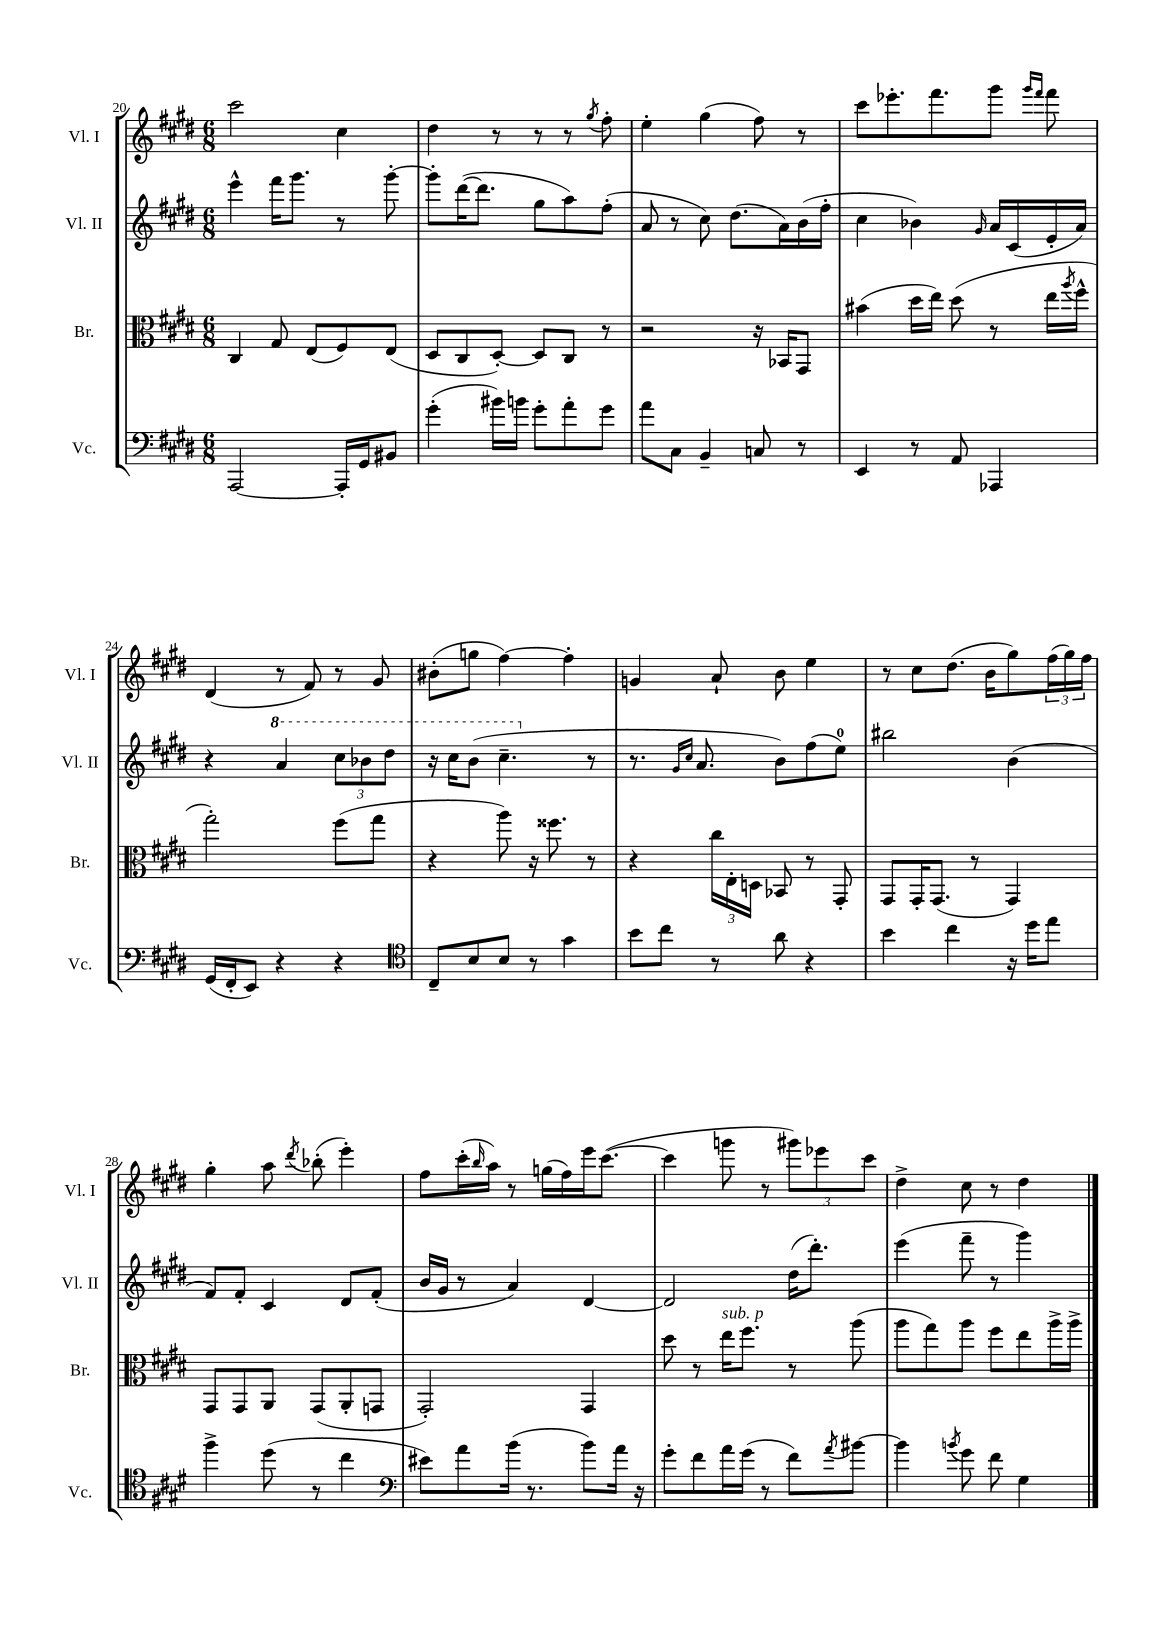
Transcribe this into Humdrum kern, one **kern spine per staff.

**kern	**kern	**kern	**kern
*staff4	*staff3	*staff2	*staff1
*clefF4	*clefC3	*clefG2	*clefG2
*k[f#c#g#d#]	*k[f#c#g#d#]	*k[f#c#g#d#]	*k[f#c#g#d#]
*M6/8	*M6/8	*M6/8	*M6/8
[2AAA/	4C#/	4eee^^\	2ccc#\
.	8G#/	16fff#\LK	.
.	.	8.ggg#\J	.
.	(8E/L	.	.
16AAA'/]LL	8F#/)	8r	4cc#\
16GG#/J	.	.	.
8BB#/J	(8E/J	[8ggg#'\	.
=	=	=	=
(4g#'\	8D#/L	8ggg#'\]L	4dd#\
.	8C#/	([16ddd#\K	.
.	.	8.ddd#\]J	.
16b#\LL)	[8D#'/J)	.	8r
16b\JJ	.	.	.
8g#'\L	8D#/]L	8gg#\L	8r
8a'\	8C#/J	8aa\)	8r
.	.	.	8qgg#/
8g#\J	8r	(8ff#'\J	8ff#'\
=	=	=	=
8a\L	2r	8a/	4ee'\
8C#\J	.	8r	.
4BB~/	.	8cc#\)	(4gg#\
.	.	(8.dd#\L	.
8C/	16r	.	8ff#\)
.	16BB-/LK	16a\L)	.
8r	8GG#/J	(16b\	8r
.	.	16ff#'\JJ	.
=	=	=	=
4EE/	(4b#\	4cc#\	8ccc#\L
.	.	.	8.eee-'\
8r	16dd#\LL	4b-\)	.
.	16ee\JJ)	.	8.fff#\
8AA/	(8dd#\	.	.
.	.	16qqg#/	.
4AAA-/	8r	16a/LL	8ggg#\J
.	.	(16c#/	.
.	.	.	16qqggg#/LL
.	.	.	16qqfff#/JJ
.	16ee\LL	16e'/	8fff#\
.	8qaa/	.	.
.	16ff#^^\JJ	16a/JJ)	.
=	=	=	=
(16GG#/LL	2gg#'\)	4r	(4d#/
16FF#'/J	.	.	.
8EE/J)	.	.	.
4r	.	4aa/	8r
.	.	.	8f#/)
4r	(8ff#\L	12ccc#\L	8r
.	.	12bb-\	.
.	8gg#\J	.	8g#/
.	.	12ddd#\J	.
=	=	=	=
*clefC4	*	*	*
8C#~/L	4r	16r	(8b#'\L
.	.	16ccc#\LK	.
8B/	.	(8bb\J	8gg\J
8B/J	8aa\)	4.ccc#~\	[4ff#\)
8r	16r	.	.
.	8.ff##\	.	.
4g#\	.	.	4ff#'\]
.	8r	8r	.
=	=	=	=
8b\L	4r	8.r	4g/
8cc#\J	.	.	.
.	.	16qqg#/LL	.
.	.	16qqcc#/JJ	.
.	.	8.a/	.
8r	24cc#\LL	.	8a`/
.	24E'\	.	.
.	24D\JJ	.	.
8a\	8BB-/	8b\L)	8b\
4r	8r	(8ff#\	4ee\
.	8GG#'/	8ee\J)	.
=	=	=	=
4b\	8GG#/L	2bb#\	8r
.	16GG#'/K	.	8cc#\L
.	(8.GG#/J	.	.
4cc#\	.	.	(8.dd#\J
.	8r	.	.
.	.	.	16b\LK
16r	4GG#/)	(4b\	8gg#\)
16dd#\LK	.	.	.
8ee\J	.	.	(24ff#\L
.	.	.	24gg#\)
.	.	.	24ff#\JJ
=	=	=	=
4ff#^\	8GG#/L	8f#/L)	4gg#'\
.	8GG#/	8f#'/J	.
(8dd#\	8AA/J	4c#/	8aa\
.	.	.	8qddd#/
8r	(8GG#/L	.	(8bb-'\
4cc#\	8AA'/	8d#/L	4eee'\)
.	8GG/J	(8f#'/J	.
=	=	=	=
*clefF4	*	*	*
8e#\L)	2GG#'/)	16b/LL	8ff#\L
.	.	16g#/JJ	.
8a\	.	8r	(16ccc#'\L
.	.	.	16qqbb/
.	.	.	16aa\JJ)
(16b\Jk	.	4a/)	8r
8.r	.	.	.
.	.	.	(16gg\LL
.	.	.	16ff#\)
8b\L)	4GG#/	[4d#/	16eee\J
.	.	.	([8.ccc#\J
16a\Jk	.	.	.
16r	.	.	.
=	=	=	=
8g#'\L	8dd#\	2d#/]	4ccc#\]
8f#\	8r	.	.
16a\L	16ee\LK	.	8ggg\
(16g#\JJ	8.ff#\J	.	.
8r	.	.	8r
8f#\L)	8r	(16dd#\LK	12ggg#\L)
.	.	8.ddd#'\J)	.
.	.	.	12eee-\
8qa/	.	.	.
[8b#\J	(8aa\	.	.
.	.	.	12ccc#\J
=	=	=	=
4b#\]	8aa\L	(4eee\	4dd#^\
.	8gg#\)	.	.
8qb/	.	.	.
8g#\	8aa\J	8fff#~\	8cc#\
8f#\	8ff#\L	8r	8r
4G#\	8ee\	4ggg#\)	4dd#\
.	16aa^\L	.	.
.	16aa^\JJ	.	.
==	==	==	==
*-	*-	*-	*-
